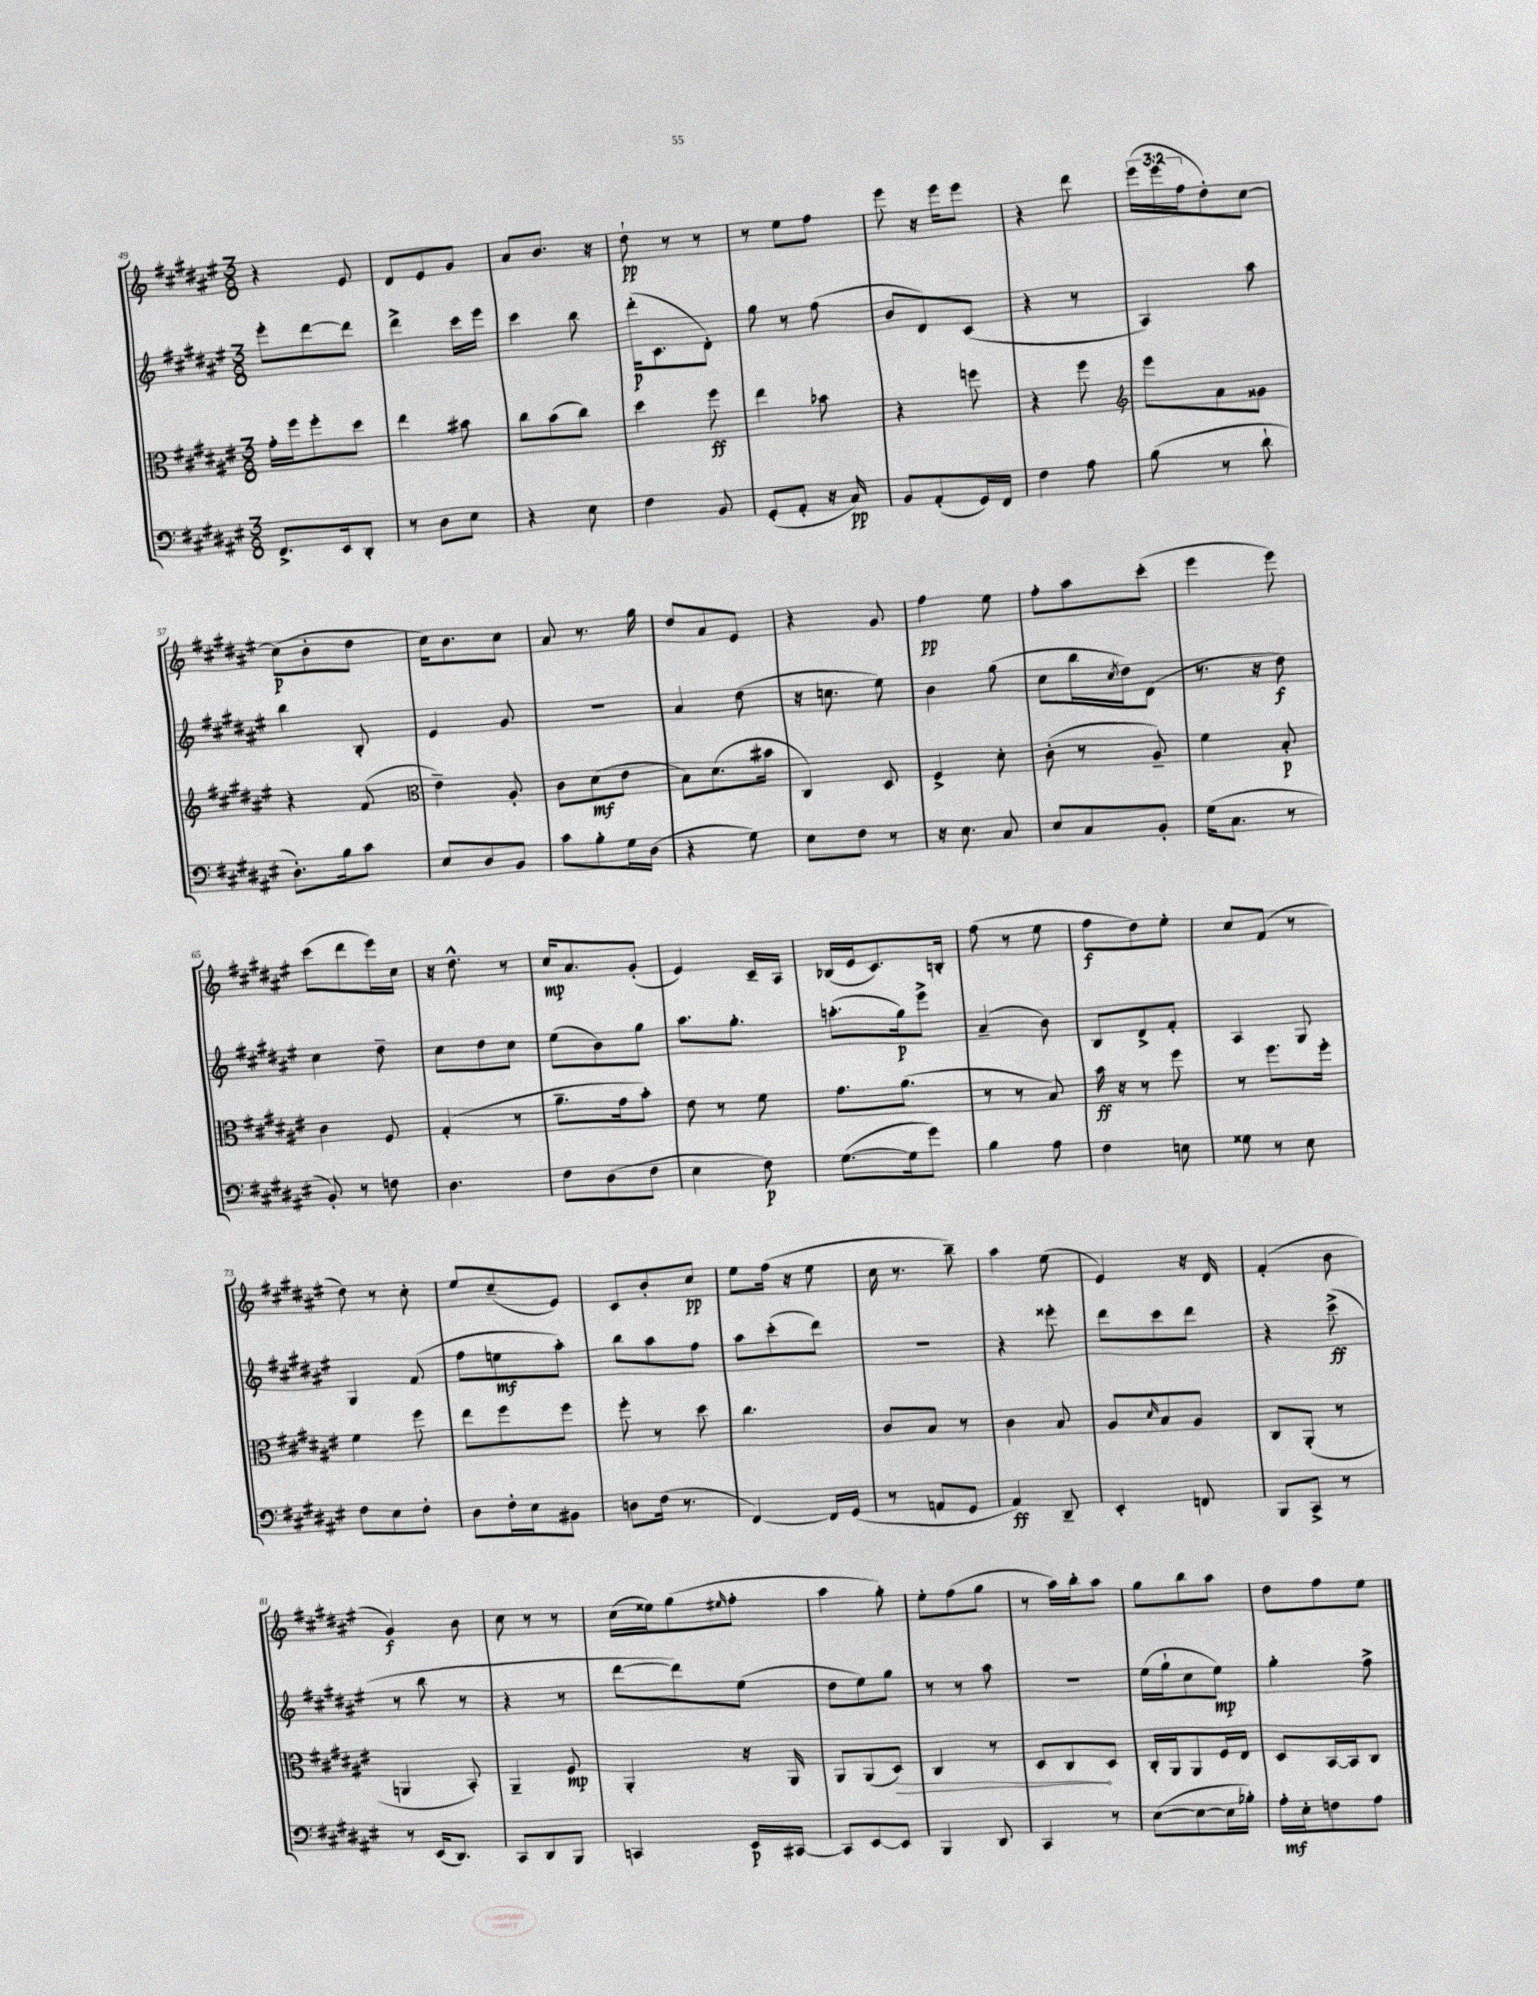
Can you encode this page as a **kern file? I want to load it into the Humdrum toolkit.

**kern	**kern	**kern	**kern
*staff4	*staff3	*staff2	*staff1
*clefF4	*clefC3	*clefG2	*clefG2
*k[f#c#g#d#a#e#]	*k[f#c#g#d#a#e#]	*k[f#c#g#d#a#e#]	*k[f#c#g#d#a#e#]
*M3/8	*M3/8	*M3/8	*M3/8
8.FF#^/L	16g#'\LL	8eee#'\L	4r
.	16ff#\J	.	.
.	8ff#'\	[8ddd#\	.
16EE#/k	.	.	.
8DD#'/J	8dd#\J	8ddd#\]J	8e#/
=	=	=	=
8r	4ee#\	4ddd#^\	8d#/L
8D#\L	.	.	8e#/
8E#\J	8b#\	16ccc#\LL	8g#/J
.	.	16eee#\JJ	.
=	=	=	=
4r	8cc#\L	4ccc#\	8a#/L
.	(8b\	.	8.b/J
8E#\	8cc#\J)	8bb\	.
.	.	.	16r
=	=	=	=
4F#\	4dd#\	(16ddd#'\LK	8dd#`\
.	.	8.c#\	.
.	.	.	8r
8BB/	8ff#\	8d#'\J)	8r
=	=	=	=
(8GG#'/L	4ee#\	8gg#\	8r
8AA#'/J	.	8r	8ee#\L
16r	8b-\	(8ff#\	8ff#\J
16C#/)	.	.	.
=	=	=	=
8BB/L	4r	8b/L	8eee#\
(8AA#'/	.	8d#/)	16r
.	.	.	16eee#\LK
16GG#/L)	8ff\	(8c#/J	8eee#\J
16FF#/JJ	.	.	.
=	=	=	=
4F#\	4r	4r	4r
8A#\	8ff#\	8r	8ddd#\
=	=	=	=
*	*clefG2	*	*
(8B\	8eee#\L	4A#/)	(24eee#\LL
.	.	.	24eee#\
.	.	.	24ff#\J
8r	8a#\	.	8dd#'\)
8d#`\	8g##\J	8aa#\	[8cc#\J
=	=	=	=
8.D#'\L)	4r	4bb\	(8cc#\]L
.	.	.	8b'\
16B\k	.	.	.
8c#\J	(8f#/	8B'/	8dd#\J
=	=	=	=
*	*clefC3	*	*
8E#/L	4e#~\)	4e#/	16cc#\LK)
.	.	.	8.b\
8D#/	.	.	.
8BB/J	8A#'/	8g#/	8cc#\J
=	=	=	=
8c#\L	8c#\L	4.r	8a#/
8B'\	(8d#\	.	8.r
16G#\L	8e#\J	.	.
(16D#\JJ	.	.	16gg#\
=	=	=	=
4r	8B\L)	4a#/	8dd#/L
.	(8.d#\	.	8a#/
8G#\)	.	(8dd#\	8e#/J
.	16b#\Jk	.	.
=	=	=	=
8E#\L	4C#/)	16r	4r
.	.	8.cc\	.
8F#\J	.	.	.
8r	8D#/	8ee#\)	8g#/
=	=	=	=
16r	4F#^/	4b\	4ff#\
8.E#\	.	.	.
8C#/	8d#'\	(8gg#\	8ee#\
=	=	=	=
8E#/L	(8c#'\	8cc#\L	8ff#'\L
8C#/	8r	16bb\L	8aa#\
.	.	8qcc#/	.
.	.	16dd#\J)	.
8BB'/J	8A#~/)	(8d#\J	(8ccc#'\J
=	=	=	=
(16G#\LK	4f#\	8.r	4eee#\
8.C#\J	.	.	.
.	.	16r	.
8r	8B'/	8dd#\)	8eee#\)
=	=	=	=
8BB'/)	4c#\	4cc#\	(8ccc#\L
8r	.	.	8ddd#\
8F\	8F#/	8dd#~\	16eee#\L)
.	.	.	16cc#\JJ
=	=	=	=
4.D#\	(4G#'/	8cc#\L	16r
.	.	.	8.dd#^^\
.	.	8dd#\	.
.	8r	8cc#\J	8r
=	=	=	=
8F#\L	8.a#~\L	(8ee#\L	16cc#/LK
.	.	.	8.a#/
(8D#\	.	8b\)	.
.	16g#\k	.	.
8F#\J	8b'\J)	8gg#\J	(8g#'/J
=	=	=	=
4E#\	8e#\	8.aa#\L	4e#/)
.	8r	.	.
.	.	8.gg#'\J	.
8F#\)	8f#\	.	16c#~/LL
.	.	.	16A#/JJ
=	=	=	=
([8.G#\L	8.g#\L	(8.aa'\L	(16B-/LL
.	.	.	16e#/J
.	.	.	8.c#/)
16G#\]k	(8.a#\J	16gg#\k)	.
8g#\J)	.	8eee#^\J	.
.	.	.	16B'/Jk
=	=	=	=
4B\	8r	(4a#~/	(8ff#\
.	8r	.	8r
8A#\	8B/)	8b\)	8ee#\
=	=	=	=
4F#\	16b\	8B/L	8ff#\L
.	16r	.	.
.	8r	8d#^/	8dd#\)
8E\	8ff#\	8f#'/J	8ee#'\J
=	=	=	=
8G##\	8r	4A#/	8cc#/L
8r	8.ff#\L	.	(8f#/J
8E#\	.	8G#/	8r
.	16ff#'\Jk	.	.
=	=	=	=
8F#\L	4f#\	4G#/	8dd#\)
8E#\	.	.	8r
8F#'\J	8ff#\	(8f#/	8cc#'\
=	=	=	=
8D#\L	8ee#\L	8ff#\L	8ee#/L
16F#'\L	8ff#\	8ee\	(8cc#~/
16E#\J	.	.	.
8BB#\J	8ff#\J	8aa#'\J)	8e#/J)
=	=	=	=
8D\L	8ff#'\	8bb\L	8c#/L
(16F#\Jk	8r	8aa#\	8b'/
8.r	.	.	.
.	8dd#\	8ff#\J	8cc#/J
=	=	=	=
[4FF#/)	4.cc#\	8aa#\L	8ee#\L
.	.	(8ccc#'\	(16ff#\Jk
.	.	.	16r
16FF#/]LL	.	8ddd#\J)	8ee#\
(16GG#/JJ	.	.	.
=	=	=	=
8r	8c#/L	4.r	16cc#\
.	.	.	8.r
8AA/L	8B/J	.	.
8GG#/J	8r	.	8bb~\)
=	=	=	=
4AA#/)	4c#\	4r	4aa#\
8DD#~/	8B/	8eee##'\	(8ee#\
=	=	=	=
4EE#'/	8A#/L	8ddd#\L	4e#/)
.	16qqd#/	.	.
.	8B/	8ccc#\	.
8FF/	8A#/J	8ddd#\J	16r
.	.	.	16d#/
=	=	=	=
8BBB/L	8C#/L	4r	(4f#'/
8CC#^/J	(8AA#'/J	.	.
8r	8r	(8ccc#^\	8b\
=	=	=	=
8r	4AA/	8r	4g#/)
(16EE#/LK	.	8bb\	.
8.DD#/J)	.	.	.
.	8BB'/)	8r	8b\
=	=	=	=
8CC#/L	4AA#~/	4r	8cc#\
8DD#/	.	.	8r
8BBB/J	8F#/	8r	8r
=	=	=	=
4CC/	4AA#'/	[8ddd#\L	(16cc#\LL
.	.	.	16ee##\J)
.	.	8ddd#\])	(8gg#\
.	.	.	16qqee#/
16EE#/LL	16r	(8ee#\J	8ff#'\J
[16CC#/JJ	16AA#/	.	.
=	=	=	=
8CC#/]L	8AA#/L	8dd#\L	4aa#\
[8EE#/	(8AA#/	8ee#\)	.
8EE#/]J	8D#/J)	8gg#\J	8gg#'\)
=	=	=	=
4BBB/	4C#/	8r	8ee#'\L
.	.	8r	(8ff#\
8DD#/	8r	8aa#\	8gg#\J
=	=	=	=
4CC#/	8D#/L	4.r	8r
.	8C#/	.	16aa#\LL)
.	.	.	16bb'\J
8r	8D#/J	.	8aa#\J
=	=	=	=
([8E#\L	16C#'/LL	(16ee#\LL	8gg#\L
.	16AA#/J	16gg#`\J	.
8E#\_	8AA#/	8cc#\	8bb\
16E#\]L	16F#/L	8ee#\J)	8aa#\J
16B-'\JJ)	16E#/JJ	.	.
=	=	=	=
16A#'\LL	8D#/L	4gg#'\	8dd#\L
16E#'\J	.	.	.
8F\	[16BB/L	.	8ff#\
.	16BB/]J	.	.
8A#\J	8C#/J	8ff#^\	8ee#\J
==	==	==	==
*-	*-	*-	*-
